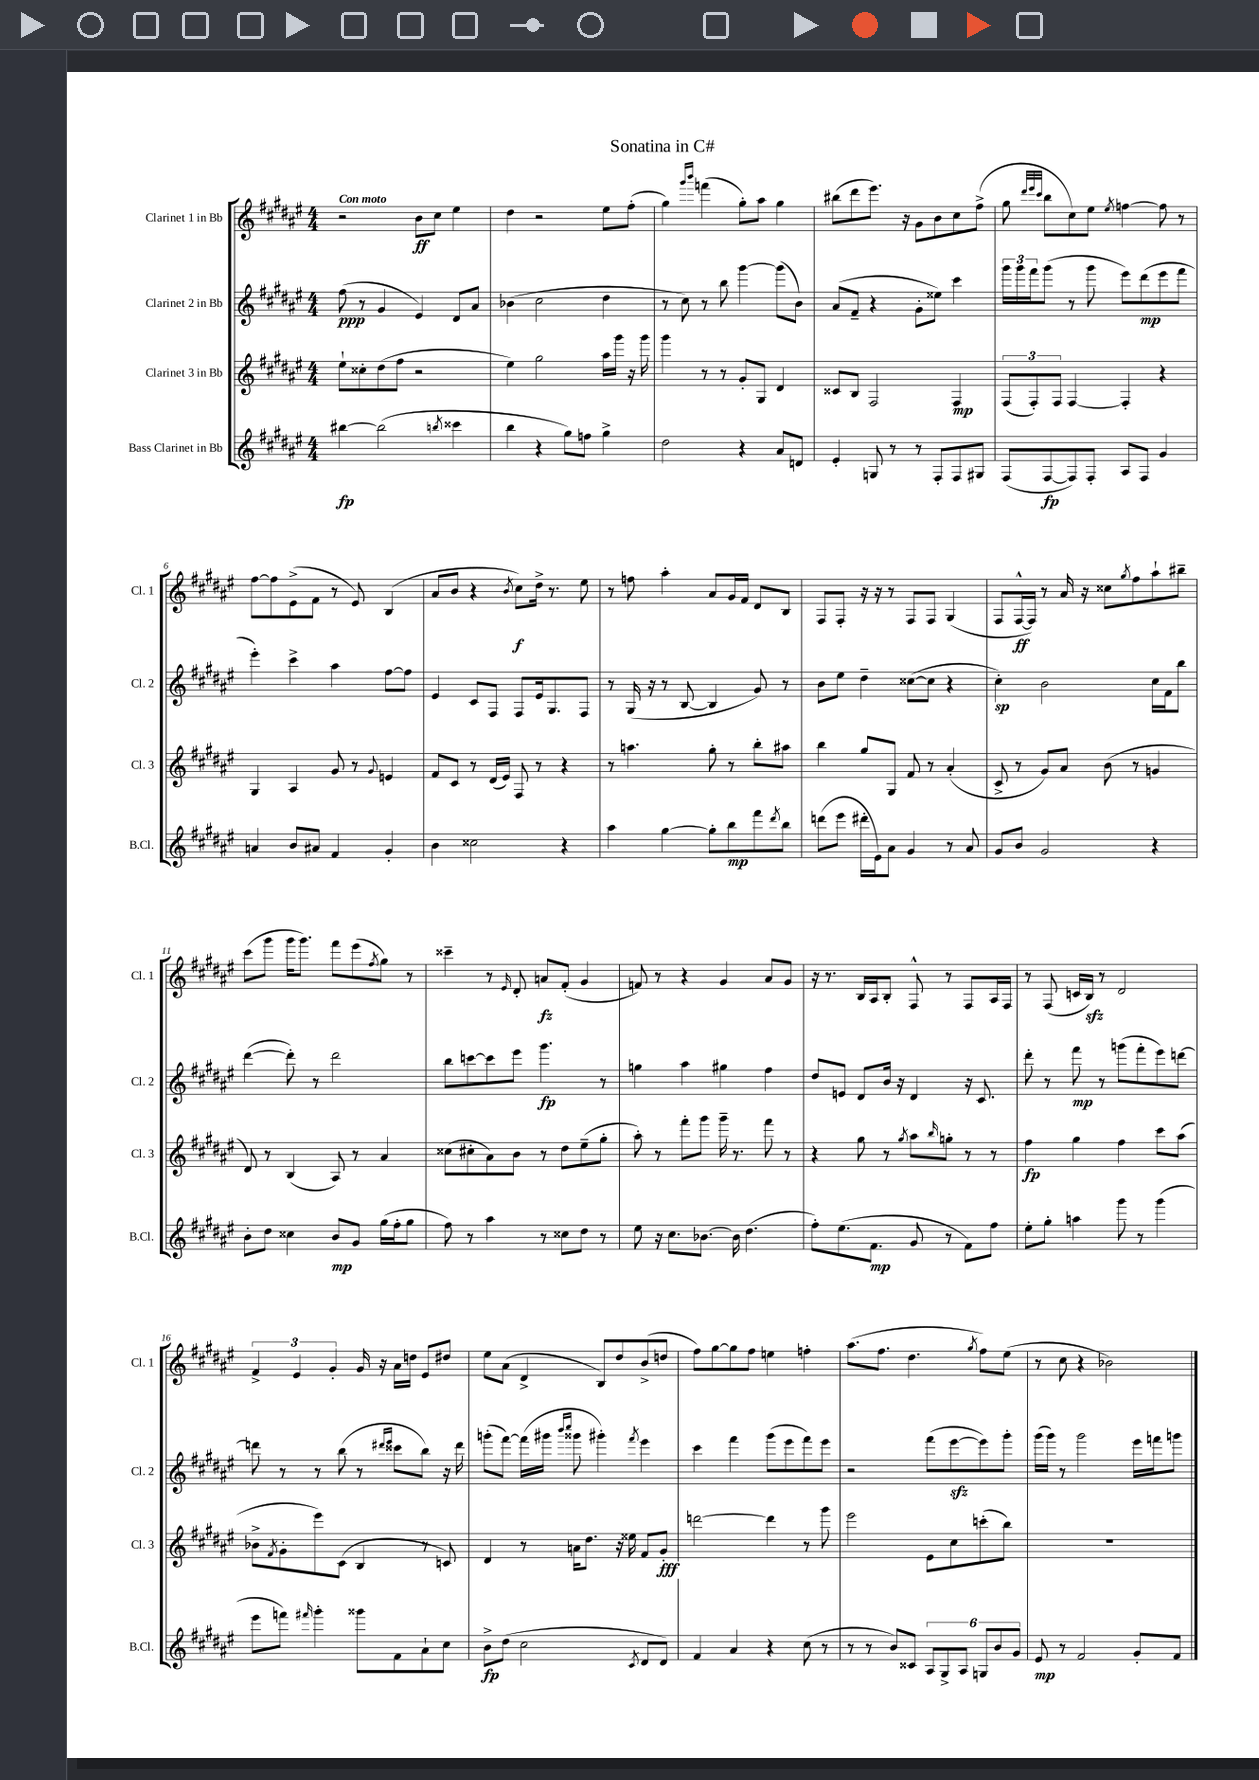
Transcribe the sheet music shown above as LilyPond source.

\header { title = "Sonatina in C#" }
<<
\new StaffGroup <<
\new Staff = "s0" \with { instrumentName = "Clarinet 1 in Bb" shortInstrumentName = "Cl. 1" } {
    \clef treble \key fis \major \numericTimeSignature \time 4/4 \tempo "Con moto"
    r2 b'8\ff cis''8 eis''4 |
    dis''4 r2 eis''8 fis''8-.( |
    gis''4) \grace { gis'''16 b'''16 } f'''4( gis''8-.) ais''8 gis''4 |
    bis''8( dis'''8 eis'''8.) r16 gis'8 b'8 cis''8 fis''8->( |
    gis''8 \grace { dis'''32 eis'''32 cis'''32 } b''8 cis''8) eis''8 \acciaccatura { eis''8 } f''4~ f''8 r8 |
    fis''8~ fis''8 eis'8->( fis'8 r8 eis'8) b4( |
    ais'8 b'8 r4 \acciaccatura { b'8 } cis''8\f) dis''16-> r8. eis''8 |
    r8 f''8 ais''4-. ais'8 gis'16 fis'16 dis'8 b8 |
    fis8 fis8-. r16 r16 r8 fis8 fis8 gis4( |
    fis8 fis16~-^\ff fis16) r8 ais'16 r16 cisis''8 \acciaccatura { gis''8 } fis''8 ais''8-! bis''8-- |
    cis'''8( gis'''8 gis'''16 gis'''8.) fis'''8 eis'''8( \acciaccatura { fis''8 } gis''8) r8 |
    cisis'''4-- r8 \grace { eis'16 } dis'8-. a'8\fz fis'8-.( gis'4 |
    f'8) r8 r4 gis'4 ais'8 gis'8 |
    r16 r8. b16 ais16 b8-. fis8-^ r8 fis8 ais16 fis16 |
    r8 fis8( c'16 b16\sfz) r8 dis'2 |
    \tuplet 3/2 { fis'4-> eis'4 gis'4-. } gis'16 r16 ais'16 d''16 eis'8 dis''8 |
    eis''8 ais'8( dis'4-> b8) dis''8 b'8->( d''8 |
    fis''8) gis''8~ gis''8 fis''8 e''4 f''4-. |
    ais''8.( fis''8. dis''4. \acciaccatura { gis''8 } fis''8) eis''8( |
    r8 cis''8 r4 bes'2) \bar "|." |
}
\new Staff = "s1" \with { instrumentName = "Clarinet 2 in Bb" shortInstrumentName = "Cl. 2" } {
    \clef treble \key fis \major \numericTimeSignature \time 4/4
    fis''8\ppp( r8 gis'4 eis'4) dis'8 ais'8 |
    bes'4( cis''2 dis''4 |
    r8 cis''8) r8 b''8 gis'''4~ gis'''8( b'8) |
    ais'8( fis'8-- r4 gis'8-. eisis''8) cis'''4 |
    \tuplet 3/2 { gis'''16 gis'''16 fis'''16 } gis'''8( r8 gis'''8 eis'''8) dis'''8\mp( eis'''8 fis'''8 |
    eis'''4-.) cis'''4-> ais''4 fis''8~ fis''8 |
    eis'4 cis'8 fis8 fis8 eis'16 gis8. fis8 |
    r8 gis16( r16 r8 b8~ b4 gis'8) r8 |
    b'8 eis''8 dis''4-- cisis''8~( cisis''8 r4 |
    cis''4-.\sp) b'2 cis''16 fis'16 b''8 |
    dis'''4~( dis'''8-.) r8 dis'''2 |
    b''8 c'''8~ c'''8 eis'''8 gis'''4.\fp r8 |
    g''4 ais''4 gis''4 fis''4 |
    dis''8 e'8 dis'8 b'16 r16 dis'4 r16 cis'8. |
    dis'''8-. r8 fis'''8\mp r8 g'''8( fis'''8-. eis'''8) d'''8~ |
    d'''8 r8 r8 b''8( r8 \grace { dis'''16 eis'''16 } cisis'''8 b''8) r16 dis'''16 |
    g'''8-.( fis'''8~) fis'''16( gis'''16 \grace { b'''16 cis''''16 } gisis'''8 gis'''4-.) \acciaccatura { fis'''8 } eis'''4 |
    cis'''4 fis'''4 gis'''8( eis'''8 fis'''8) eis'''8 |
    r2 fis'''8( eis'''8~\sfz eis'''8) gis'''8-. |
    gis'''16( gis'''16) r8 gis'''2 eis'''16 f'''16 g'''8 \bar "|." |
}
\new Staff = "s2" \with { instrumentName = "Clarinet 3 in Bb" shortInstrumentName = "Cl. 3" } {
    \clef treble \key fis \major \numericTimeSignature \time 4/4
    eis''8-! cisis''8-. dis''8( fis''8 r2 |
    eis''4) gis''2 ais''16 gis'''16 r16 gis'''16 |
    gis'''4 r8 r8 gis'8-. gis8 dis'4 |
    cisis'8 b8 fis2 fis4\mp |
    \tuplet 3/2 { fis8( fis8-.) fis8 } fis4~ fis4-. r4 |
    gis4 ais4 gis'8 r8 \appoggiatura { gis'8 } e'4 |
    fis'8 cis'8 r8 dis'16( eis'16) fis8 r8 r4 |
    r8 a''4. gis''8-. r8 b''8-. ais''8 |
    b''4 gis''8 gis8 fis'8 r8 ais'4-.( |
    cis'8-> r8 gis'8) ais'8 b'8( r8 g'4 |
    dis'8) r8 b4( ais8) r8 ais'4 |
    cisis''8( cis''8-. ais'8) b'8 r8 dis''8 eis''8--( gis''8-. |
    ais''8-.) r8 fis'''8-. gis'''8 gis'''16-- r8. fis'''8 r8 |
    r4 gis''8 r8 \acciaccatura { gis''8 } ais''8 \grace { b''16 } g''8-. r8 r8 |
    fis''4\fp gis''4 fis''4 cis'''8 ais''8( |
    bes'8-> \acciaccatura { fis'8 } gis'8-. eis'''8) cis'8( b4 r8 c'8) |
    dis'4 r8 a'16 dis''8. r16 eisis''16 fis'8 gis'8-.\fff |
    d'''2~ d'''4 r8 gis'''8 |
    eis'''2 eis'8 cis''8 c'''8-.( b''8) |
    R1 \bar "|." |
}
\new Staff = "s3" \with { instrumentName = "Bass Clarinet in Bb" shortInstrumentName = "B.Cl." } {
    \clef treble \key fis \major \numericTimeSignature \time 4/4
    bis''4~\fp bis''2( \acciaccatura { b''8 } cisis'''4 |
    b''4 r4 gis''8) f''8 gis''4-> |
    dis''2 r4 ais'8 d'8 |
    eis'4-. g8 r8 r8 fis8-. fis8 gis8 |
    fis8( fis8~\fp fis8) fis8-. ais8 fis8 gis'4 |
    a'4 b'8 ais'8 fis'4 gis'4-. |
    b'4 cisis''2 r4 |
    ais''4 gis''4~ gis''8-. b''8\mp fis'''8 \acciaccatura { dis'''8 } b''8 |
    d'''8( eis'''8 dis'''16-. eis'16) ais'8 gis'4 r8 ais'8 |
    gis'8 b'8 gis'2 r4 |
    b'8-. dis''8 cisis''4 b'8\mp gis'8 gis''16( fis''16-. gis''8 |
    fis''8) r8 ais''4 r8 cisis''8 dis''8 r8 |
    eis''8 r16 cis''8. bes'8.~ bes'16 dis''4.( |
    fis''8-.) eis''8.( fis'8.\mp gis'8 r8 fis'8) fis''8 |
    eis''8-. gis''8-. a''4 gis'''8 r8 gis'''4( |
    eis'''8 f'''8) \grace { fis'''16 } gis'''4-. gisis'''8 fis'8 ais'8-! cis''8 |
    b'8->\fp dis''8( cis''2 \acciaccatura { cis'8 } dis'8 dis'8) |
    fis'4 ais'4 r4 cis''8( r8 |
    r8 r8 b'8) cisis'8 \tuplet 6/4 { ais8 gis8-> ais8 g8 b'8 gis'8 } |
    eis'8\mp r8 fis'2 gis'8-. fis'8 \bar "|." |
}
>>
>>
